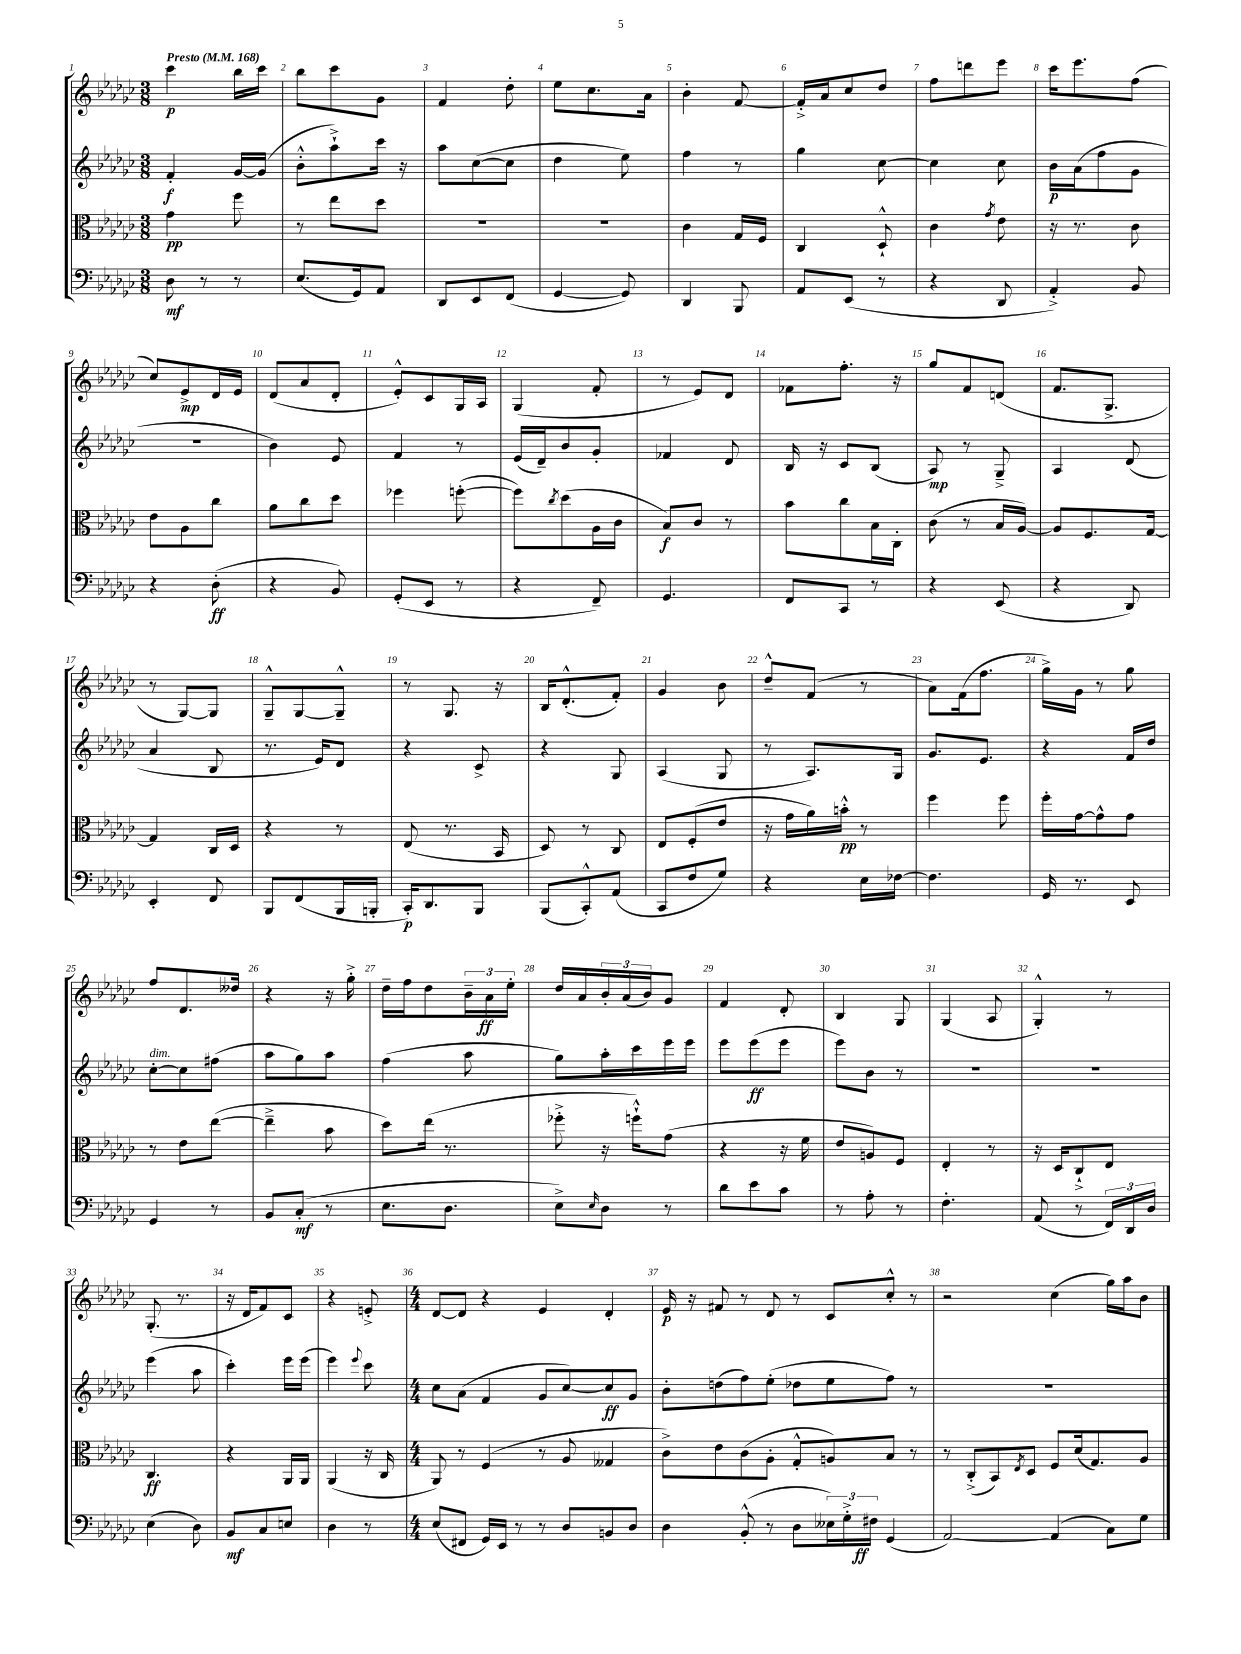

**kern	**kern	**kern	**kern
*staff4	*staff3	*staff2	*staff1
*clefF4	*clefC3	*clefG2	*clefG2
*k[b-e-a-d-g-c-]	*k[b-e-a-d-g-c-]	*k[b-e-a-d-g-c-]	*k[b-e-a-d-g-c-]
*M3/8	*M3/8	*M3/8	*M3/8
*MM168	*MM168	*MM168	*MM168
8D-	4g-	4f'	4ccc-
8r	.	.	.
8r	8ff	[16g-	16bb-
.	.	(16g-]	16ccc-
=	=	=	=
(8.E-	8r	8b-'^^	8bb-
.	8ee-	8aa-`^)	8ccc-
16GG-)	.	.	.
8AA-	8dd-	16ccc-	8g-
.	.	16r	.
=	=	=	=
8DD-	4.r	8aa-	4f
8EE-	.	([8cc-	.
(8FF	.	8cc-]	8dd-'
=	=	=	=
[4GG-	4.r	4dd-	8ee-
.	.	.	8.cc-
8GG-])	.	8ee-)	.
.	.	.	16a-
=	=	=	=
4DD-	4c-	4ff	4b-'
8BBB-	16G-	8r	[8f
.	16F	.	.
=	=	=	=
8AA-	4C-	4gg-	16f'^]
.	.	.	16a-
(8EE-	.	.	8cc-
8r	8D-`^^	[8cc-	8dd-
=	=	=	=
4r	4c-	4cc-]	8ff
.	.	.	8ddd
.	8qg-	.	.
8DD-	8e-	8cc-	8eee-
=	=	=	=
4AA-'^)	16r	16b-	16ccc-
.	8.r	(16a-	8.eee-
.	.	8ff	.
8BB-	8c-	8g-	(8ff
=	=	=	=
4r	8e-	4.r	8cc-)
.	8A-	.	8e-^
(8D-'	8cc-	.	16d-
.	.	.	16e-
=	=	=	=
4r	8a-	4b-)	(8d-
.	8cc-	.	8a-
8BB-)	8dd-	8e-	8d-'
=	=	=	=
(8GG-'	4ff-	4f	8e-'^^)
8EE-	.	.	8c-
8r	([8ff'	8r	16G-
.	.	.	16A-
=	=	=	=
4r	8ff])	(16e-	(4G-
.	.	16d-~)	.
.	8qcc-	.	.
.	(8dd-	8b-	.
8FF~)	16A-	8g-'	8f'
.	16c-	.	.
=	=	=	=
4.GG-	8B-)	4f-	8r
.	8c-	.	8e-)
.	8r	8d-	8d-
=	=	=	=
8FF	8b-	16B-	8f-
.	.	16r	.
8CC-	8cc-	8c-	8.ff'
8r	16B-	(8B-	.
.	16C-'	.	16r
=	=	=	=
4r	(8c-	8A-)	8gg-
.	8r	8r	8f
(8EE-	16B-	8G-~^	(8d
.	[16A-)	.	.
=	=	=	=
4r	8A-]	4A-	8.f
.	8.F	.	.
.	.	.	8.G-^
8DD-)	.	(8d-	.
.	[16G-	.	.
=	=	=	=
4EE-'	4G-]	4a-	8r
.	.	.	[8G-)
8FF	16C-	8B-	8G-]
.	16D-	.	.
=	=	=	=
8BBB-	4r	8.r	8G-~^^
(8FF	.	.	[8G-
.	.	16e-)	.
16BBB-	8r	8d-	8G-~^^]
16BBB'	.	.	.
=	=	=	=
16CC-')	(8E-	4r	8r
8.DD-	.	.	.
.	8.r	.	8.G-
8BBB-	.	8c-^	.
.	16BB-	.	16r
=	=	=	=
(8BBB-	8D-)	4r	16B-
.	.	.	(8.d-'^^
8CC-'^^)	8r	.	.
(8AA-	8C-	8G-	8f')
=	=	=	=
8CC-	8E-	(4A-	4g-
8F	(8F'	.	.
8G-)	8e-	8G-	8b-
=	=	=	=
4r	16r	8r	8dd-~^^
.	16g-	.	.
.	16a-)	8.A-)	(8f
.	16b'^^	.	.
16E-	8r	.	8r
[16F-	.	16G-	.
=	=	=	=
4.F-]	4ff	8.g-	8a-)
.	.	.	(16f
.	.	8.e-	8.ff
.	8ff	.	.
=	=	=	=
16GG-	16ff'	4r	16gg-^)
8.r	[16g-	.	16g-
.	8g-^^]	.	8r
8EE-	8g-	16f	8gg-
.	.	16dd-	.
=	=	=	=
4GG-	8r	[8cc-'	8ff
.	8e-	8cc-]	8.d-
8r	([8ee-	(8ff#	.
.	.	.	16dd--
=	=	=	=
8BB-	4ee-~^]	8aa-	4r
(8C-'	.	8gg-)	.
8r	8b-	8aa-	16r
.	.	.	16gg-'^
=	=	=	=
8.E-	8dd-)	(4ff	16dd-~
.	.	.	16ff
.	(16ee-	.	8dd-
8.D-	8.r	.	.
.	.	8aa-	24b-~
.	.	.	24a-
.	.	.	24ee-'
=	=	=	=
8E-^)	8ff-'^	8gg-)	16dd-
.	.	.	16a-
16qqE-	.	.	.
8D-	16r	16aa-'	24b-'
.	.	.	(24a-
.	16ff`^^)	16ccc-	.
.	.	.	24b-)
8r	(8g-	16eee-	8g-
.	.	16eee-	.
=	=	=	=
8d-	4r	8eee-	4f
8e-	.	(8eee-	.
8c-	16r	8eee-	8d-'
.	16f	.	.
=	=	=	=
8r	8e-	8eee-)	4B-
8A-'	8A)	8b-	.
8r	8F	8r	8G-
=	=	=	=
4.F'	4E-'	4.r	(4G-
.	8r	.	8A-
=	=	=	=
(8AA-	16r	4.r	4G-'^^)
.	16D-	.	.
8r	8C-`^	.	.
24FF)	8E-	.	8r
24DD-	.	.	.
24D-	.	.	.
=	=	=	=
(4E-	4.C-	(4eee-	(8.G-'
.	.	.	8.r
8D-)	.	8aa-	.
=	=	=	=
8BB-	4r	4ccc-')	16r
.	.	.	16d-
8C-	.	.	8f)
8E	16AA-	16eee-	8c-
.	16AA-	(16eee-	.
=	=	=	=
4D-	(4AA-	4eee-)	4r
.	.	8qqeee-	.
8r	16r	8ccc-	8e'^
.	16C-	.	.
=	=	=	=
*M4/4	*M4/4	*M4/4	*M4/4
(8E-	8AA-)	8cc-	[8d-
8FF#	8r	(8a-	8d-]
16GG-)	(4F	4f	4r
16EE-	.	.	.
8r	.	.	.
8r	8r	8g-	4e-
8D-	8A-	[8cc-)	.
8BB	4G--	8cc-]	4d-'
8D-	.	8g-	.
=	=	=	=
4D-	8c-^)	8b-'	16e-
.	.	.	16r
.	8e-	(8dd	8f#
(8BB-'^^	(8c-	8ff)	8r
8r	8A-'	(8ee-'	8d-
8D-	8G-'^^	8dd-	8r
24E--)	8A)	8ee-	8c-
24G-'^	.	.	.
24F#	.	.	.
(4GG-	8B-	8ff)	8cc-'^^
.	8r	8r	8r
=	=	=	=
[2AA-)	8r	1r	2r
.	(8C-'^	.	.
.	8BB-)	.	.
.	8qE-	.	.
.	8D-	.	.
(4AA-]	8F	.	(4cc-
.	(16d-	.	.
.	8.G-)	.	.
8C-)	.	.	16gg-)
.	.	.	16aa-
8G-	8A-	.	8b-
==	==	==	==
*-	*-	*-	*-
